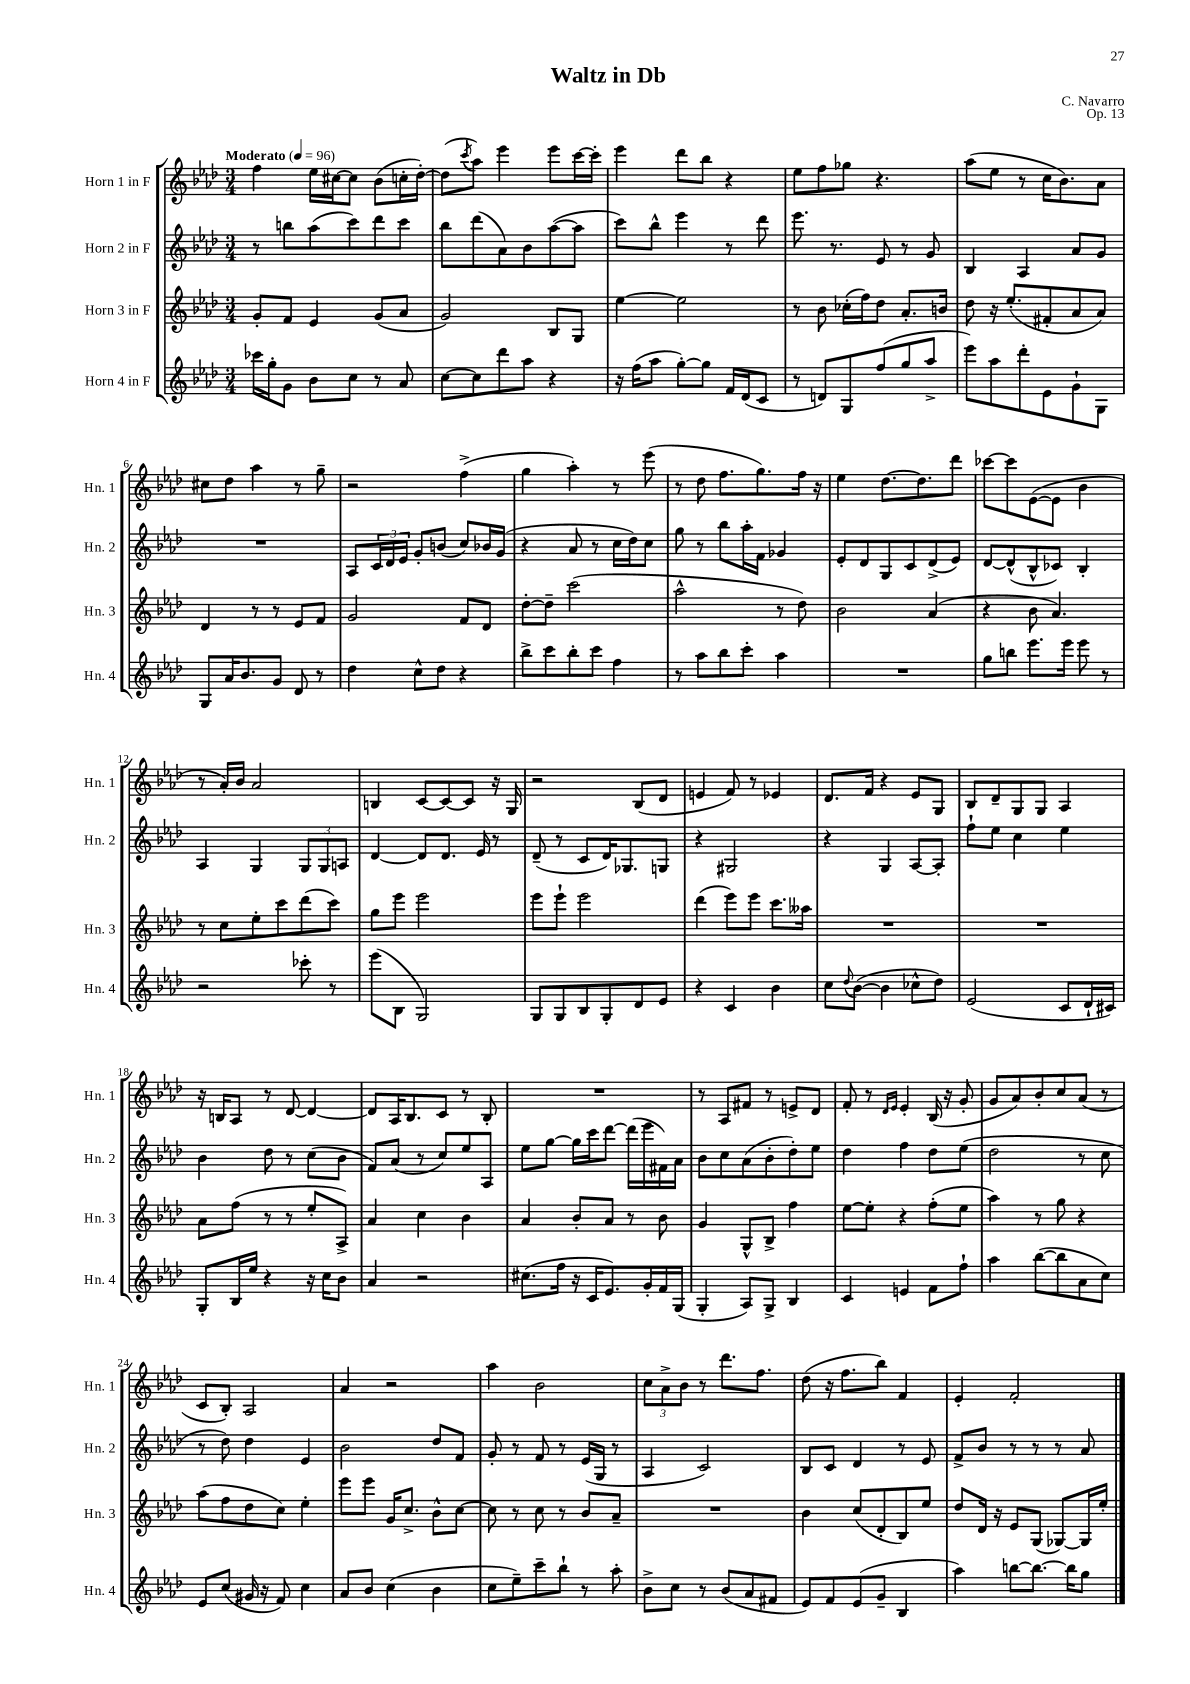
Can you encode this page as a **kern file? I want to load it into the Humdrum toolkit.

**kern	**kern	**kern	**kern
*staff4	*staff3	*staff2	*staff1
*clefG2	*clefG2	*clefG2	*clefG2
*k[b-e-a-d-]	*k[b-e-a-d-]	*k[b-e-a-d-]	*k[b-e-a-d-]
*M3/4	*M3/4	*M3/4	*M3/4
*MM96	*MM96	*MM96	*MM96
16ccc-\LL	8g'/L	8r	4ff\
16gg'\J	.	.	.
8g\J	8f/J	8bb\L	.
8b-\L	4e-/	(8aa-\	16ee-\LL
.	.	.	[16cc#\J
8cc\J	.	8ccc\)	8cc#\]J
8r	(8g/L	8ddd-\	(8b-\L
8a-/	8a-/J	8ccc\J	16cc'\L
.	.	.	[16dd-'\JJ)
=	=	=	=
[8cc\L	2g/)	8bb-\L	(8dd-\]L
.	.	.	8qccc/
8cc\]	.	(8ddd-\	8aa-\J)
8ddd-\	.	8a-\)	4eee-\
8aa-\J	.	8b-\	.
4r	8B-/L	([8aa-\	8eee-\L
.	8G/J	8aa-\]J	[16ccc\L
.	.	.	16ccc'\]JJ
=	=	=	=
16r	[4ee-\	8ccc\L)	4eee-\
(16ff\LK	.	.	.
8aa-\J	.	8bb-^^\J	.
[8gg'\L)	2ee-\]	4eee-\	8ddd-\L
8gg\]J	.	.	8bb-\J
16f/LL	.	8r	4r
(16d-/J	.	.	.
8c/J	.	8ddd-\	.
=	=	=	=
8r	8r	8.eee-\	8ee-\L
8d/L)	8b-\	.	8ff\
.	.	8.r	.
8G/	(16cc-'\LL	.	8gg-\J
.	16ff\J)	.	.
(8ff/	8dd-\J	8e-/	4.r
8gg/	8.a-'/L	8r	.
8aa-^/J	.	8g/	.
.	16b/Jk	.	.
=	=	=	=
8eee-\L)	8dd-\	4B-/	(8aa-\L
8aa-\	16r	.	8ee-\J
.	(8.ee-'/L	.	.
8ddd-'\	.	4A-/	8r
8e-\	8f#'/	.	16cc\LK
.	.	.	8.b-\)
8g`\	8a-/	8a-/L	.
8G\J	8a-/J)	8g/J	8a-\J
=	=	=	=
8G/L	4d-/	2.r	8cc#\L
16a-/K	.	.	8dd-\J
8.b-/	.	.	.
.	8r	.	4aa-\
8g/J	8r	.	.
8d-/	8e-/L	.	8r
8r	8f/J	.	8gg~\
=	=	=	=
4dd-\	2g/	8A-/L	2r
.	.	24c/L	.
.	.	24d-/	.
.	.	24e-/JJ	.
8cc^^\L	.	8g'/L	.
8dd-\J	.	(8b/J	.
4r	8f/L	8cc/L)	(4ff^\
.	8d-/J	16b-/L	.
.	.	(16g/JJ	.
=	=	=	=
8bb-^\L	[8dd-'\L	4r	4gg\
8ccc\	8dd-~\]J	.	.
8bb-'\	(2ccc\	8a-/	4aa-'\)
8ccc\J	.	8r	.
4ff\	.	16cc\LL	8r
.	.	16dd-\J)	.
.	.	8cc\J	(8eee-\
=	=	=	=
8r	2aa-^^\	8gg\	8r
8aa-\L	.	8r	8dd-\
8bb-\	.	8bb-\L	8.ff\L
8ccc'\J	.	16aa-'\L	.
.	.	16f\JJ	8.gg\)
4aa-\	8r	4g-/	.
.	8dd-\)	.	16ff\Jk
.	.	.	16r
=	=	=	=
2.r	2b-\	8e-'/L	4ee-\
.	.	8d-/	.
.	.	8G/	[8.dd-\L
.	.	8c/	.
.	.	.	8.dd-\]
.	(4a-/	(8d-^/	.
.	.	8e-/J)	8ddd-\J
=	=	=	=
8gg\L	4r	[8d-/L	[8ccc-\L
8bb\J	.	(8d-^^/]	8ccc-\]
8.eee-\L	8b-\	8B-^^/	([8e-\
.	4.a-/)	8c-/J)	8e-\]J
16eee-\Jk	.	.	.
8eee-\	.	4B-'/	4b-\
8r	.	.	.
=	=	=	=
2r	8r	4A-/	8r
.	8cc\L	.	16a-'/LL)
.	.	.	16b-/JJ
.	8ee-'\	4G/	2a-/
.	8ccc\	.	.
8ccc-'\	(8ddd-\	12G/L	.
.	.	12G/	.
8r	8ccc\J)	.	.
.	.	12A/J	.
=	=	=	=
(8eee-\L	8gg\L	[4d-/	4B/
8B-\J	8eee-\J	.	.
2G/)	2eee-\	8d-/]L	[8c/L
.	.	8.d-/J	8c/_
.	.	.	8c/]J
.	.	16e-/	.
.	.	8r	16r
.	.	.	16G/
=	=	=	=
8G/L	8eee-\L	(8d-~/	2r
8G/	8eee-`\J	8r	.
8B-/	2eee-\	8c/L	.
8G'/	.	16d-/K)	.
.	.	8.G-/	.
8d-/	.	.	(8B-/L
8e-/J	.	8G/J	8d-/J
=	=	=	=
4r	(4ddd-\	4r	4e/
4c/	8eee-\L)	2G#/	8f/)
.	8eee-\J	.	8r
4b-\	8.ccc\L	.	4e-/
.	16aa--\Jk	.	.
=	=	=	=
8cc\L	2.r	4r	8.d-/L
8qqdd-/	.	.	.
([8b-\J	.	.	.
.	.	.	16f/Jk
4b-\]	.	4G/	4r
8cc-^^\L	.	[8A-/L	8e-/L
8dd-\J)	.	8A-'/]J	8G/J
=	=	=	=
(2e-/	2.r	8ff`\L	8B-/L
.	.	8ee-\J	8d-~/
.	.	4cc\	8G/
.	.	.	8G/J
8c/L	.	4ee-\	4A-/
16d-`/L	.	.	.
16c#/JJ)	.	.	.
=	=	=	=
8G'/L	8a-\L	4b-\	16r
.	.	.	16B/LK
16B-/L	(8ff\J	.	8A-/J
16ee-/JJ	.	.	.
4r	8r	8dd-\	8r
.	8r	8r	[8d-/
16r	8ee-'/L	(8cc\L	4d-/_
16cc\LK	.	.	.
8b-\J	8A-^/J)	8b-\J	.
=	=	=	=
4a-/	4a-/	8f/L)	8d-/]L
.	.	(8a-/J	16A-/K
.	.	.	8.B-/
2r	4cc\	8r	.
.	.	8cc/L)	8c/J
.	4b-\	8ee-/	8r
.	.	8A-/J	8B-'/
=	=	=	=
(8.cc#\L	4a-/	8ee-\L	2.r
.	.	[8gg\J	.
16ff\Jk	.	.	.
16r	8b-'/L	16gg\]LL	.
16c/LK	.	16ccc\J	.
8.e-/)	8a-/J	[8ddd-\J	.
.	8r	(16ddd-\]LL	.
16g'/L	.	16eee-\	.
16f/	8b-\	16f#\)	.
(16G/JJ	.	16a-\JJ	.
=	=	=	=
4G'/	4g/	8b-\L	8r
.	.	8cc\	8A-/L
8A-/L)	8G^^/L	(8a-\	8f#/J
8G^/J	8B-^/J	8b-'\	8r
4B-/	4ff\	8dd-'\)	8e^/L
.	.	8ee-\J	8d-/J
=	=	=	=
4c/	[8ee-\L	4dd-\	8f'/
.	8ee-'\]J	.	8r
.	.	.	16qqd-/LL
.	.	.	16qqe-/JJ
4e/	4r	4ff\	4e-'/
8f\L	(8ff'\L	8dd-\L	(16B-/
.	.	.	16r
8ff`\J	8ee-\J	(8ee-\J	8g'/
=	=	=	=
4aa-\	4aa-\)	2dd-\	8g/L
.	.	.	8a-/)
([8bb-\L	8r	.	8b-'/
8bb-\]	8gg\	.	8cc/
8a-\	4r	8r	(8a-/J
8cc\J)	.	8cc\	8r
=	=	=	=
8e-/L	(8aa-\L	8r	8c/L
(8cc/J	8ff\	8dd-\)	8B-'/J)
16g#/	8dd-\	4dd-\	2A-/
16r	.	.	.
8f/)	8cc\J)	.	.
4cc\	4ee-'\	4e-/	.
=	=	=	=
8a-/L	8eee-\L	2b-\	4a-/
8b-/J	8eee-\J	.	.
(4cc\	16g/LK	.	2r
.	8.cc^/J	.	.
4b-\	8b-^^\L	8dd-/L	.
.	[8cc\J	8f/J	.
=	=	=	=
8cc\L	8cc\]	8g'/	4aa-\
8ee-~\)	8r	8r	.
8ccc~\	8cc\	8f/	2b-\
8bb-`\J	8r	8r	.
8r	8b-/L	(16e-/LL	.
.	.	16G/JJ	.
8aa-'\	8a-~/J	8r	.
=	=	=	=
8b-^\L	2.r	4A-/	12cc\L
.	.	.	12a-^\
8cc\J	.	.	.
.	.	.	12b-\J
8r	.	2c/)	8r
(8b-/L	.	.	8.ddd-\L
8a-/	.	.	.
.	.	.	8.ff\J
8f#/J	.	.	.
=	=	=	=
8e-/L)	4b-\	8B-/L	(8dd-\
8f/	.	8c/J	16r
.	.	.	8.ff\L
(8e-/	(8cc/L	4d-/	.
8g~/J	8d-'/	.	8bb-\J)
4B-/	8B-/)	8r	4f/
.	8ee-/J	8e-/	.
=	=	=	=
4aa-\)	8dd-/L	8f^/L	4e-'/
.	16d-/Jk	8b-/J	.
.	16r	.	.
[8bb\L	8e-/L	8r	2f'/
8.bb\_J	(8G/J	8r	.
.	[8G-/L)	8r	.
16bb\]LK	.	.	.
8gg\J	16G-/]L	8a-/	.
.	16ee-'/JJ	.	.
==	==	==	==
*-	*-	*-	*-
